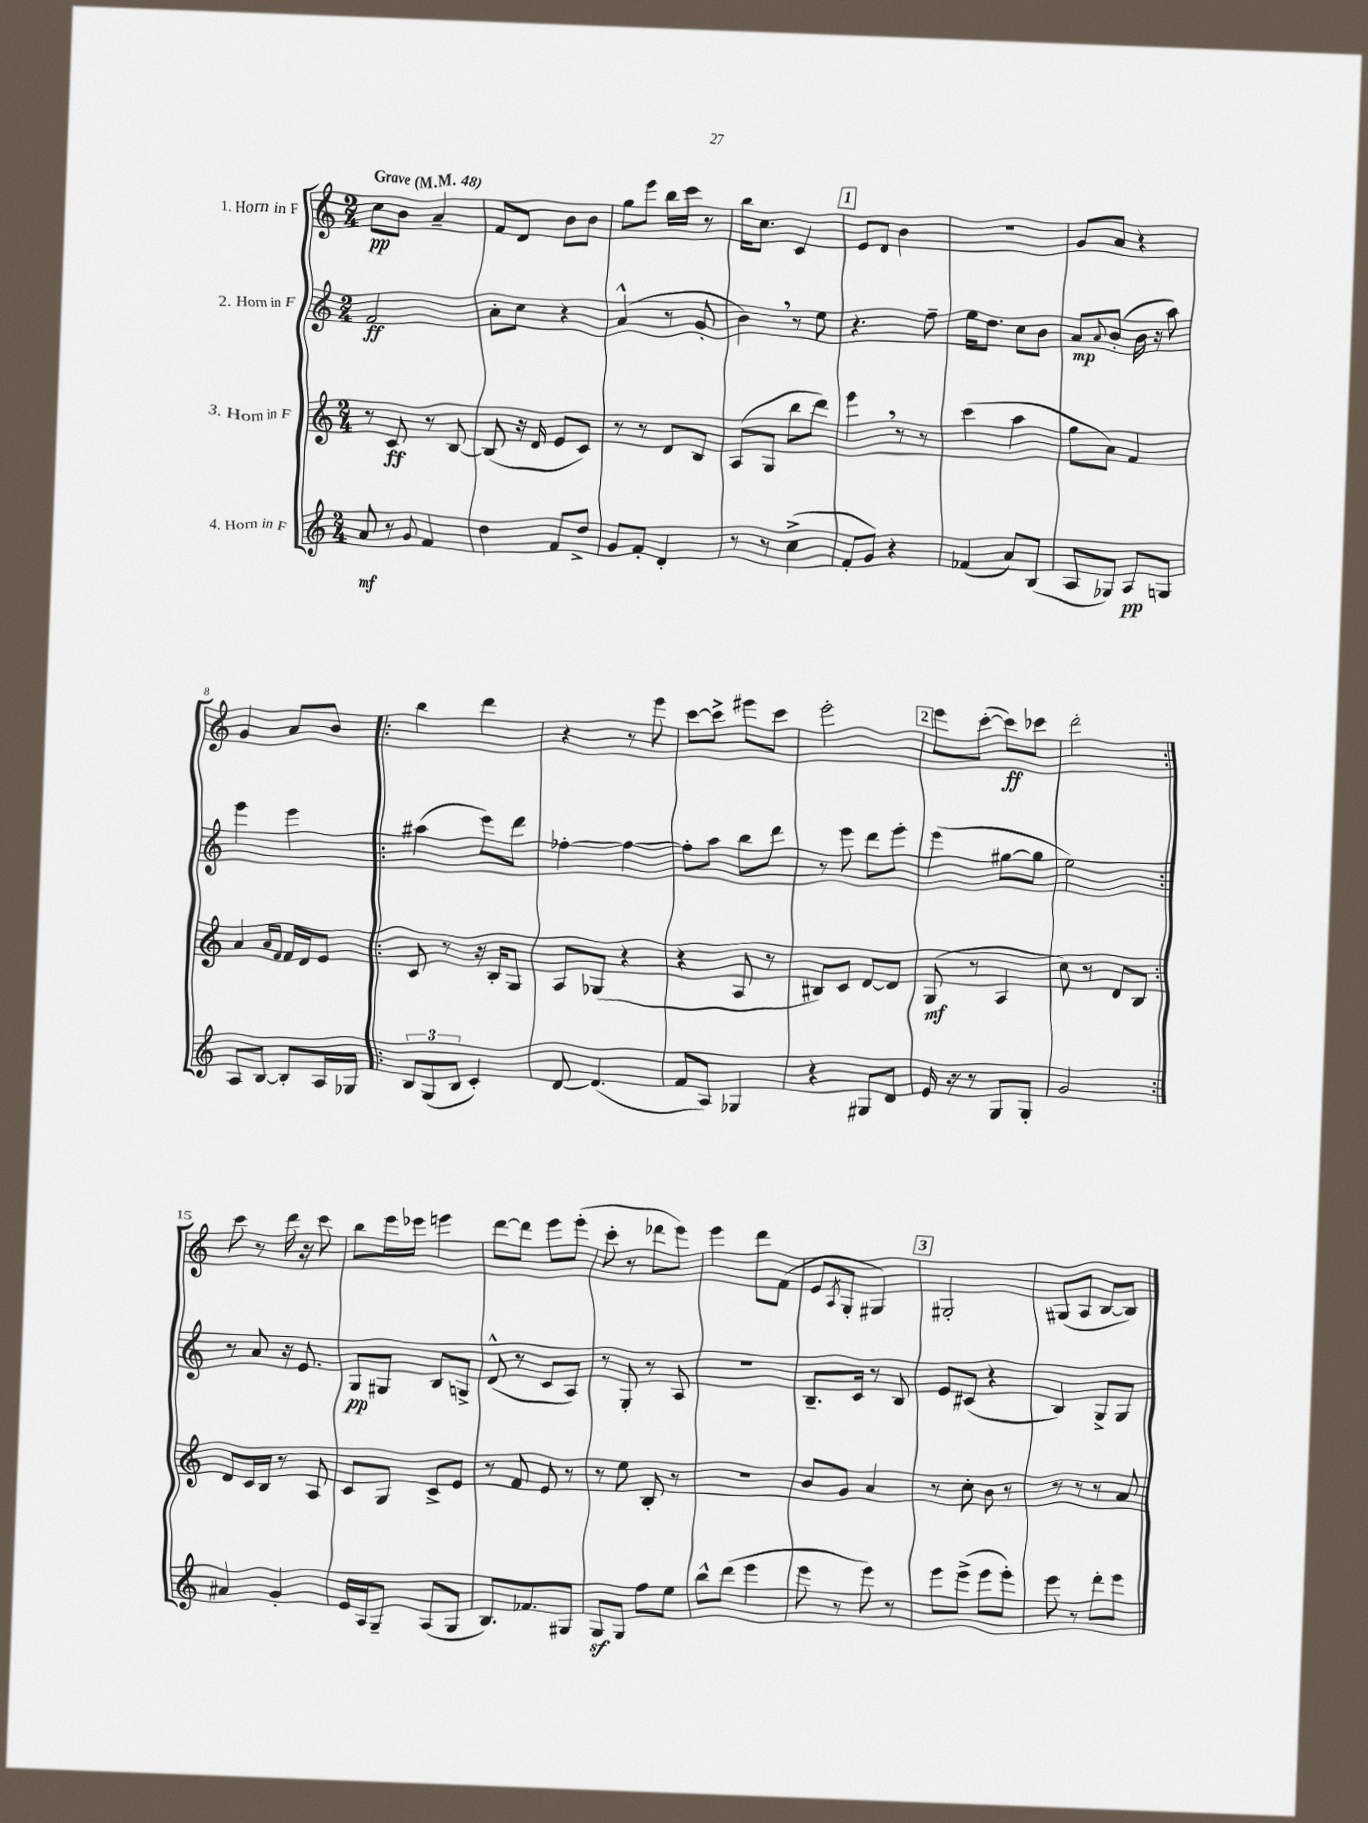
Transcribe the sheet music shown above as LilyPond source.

<<
\new StaffGroup <<
\new Staff = "s0" \with { instrumentName = "1. Horn in F" } {
    \clef treble \key c \major \numericTimeSignature \time 2/4 \tempo "Grave" 4 = 48
    c''8\pp b'8 a'4-- |
    f'8 d'8 b'8 b'8 |
    g''8 e'''8 b''16 c'''16 r8 |
    b''16 c''8. c'4 |
    \mark \markup { \box "1" } e'8 d'8 b'4 |
    R2 |
    g'8 a'8 r4 |
    g'4 a'8 b'8 |
    \repeat volta 2 { b''4 d'''4 |
    r4 r8 e'''8 |
    c'''8~ c'''8-> eis'''8 c'''8 |
    e'''2-. |
    \mark \markup { \box "2" } e'''8 c'''8~-.( c'''8\ff) ces'''8 |
    d'''2-. | }
    c'''8 r8 d'''16 r16 c'''8 |
    b''8 e'''16 ees'''16 e'''4 |
    d'''8~ d'''8 e'''8 e'''8-.( |
    c'''8-. r8 des'''8 e'''8) |
    e'''4 d'''8 f'8( |
    e'8 \acciaccatura { a8 } g8-. gis4) |
    \mark \markup { \box "3" } gis2-. |
    gis8( a8 b8~ b8) \bar "|." |
}
\new Staff = "s1" \with { instrumentName = "2. Horn in F" } {
    \clef treble \key c \major \numericTimeSignature \time 2/4
    f'2\ff |
    a'8-. c''8 r4 |
    a'4-^( r8 g'8-. |
    b'4) \breathe r8 e''8 |
    \mark \markup { \box "1" } r4. f''8-- |
    e''16 d''8. c''8 b'8 |
    a'8\mp \appoggiatura { a'8 } b'8-.( b'16 r16 a''8) |
    e'''4 e'''4 |
    \repeat volta 2 { ais''4( e'''8) d'''8 |
    fes''4~-. fes''4~ |
    fes''8-. a''8 b''8 d'''8 |
    r8 e'''8 d'''8 e'''8-. |
    \mark \markup { \box "2" } e'''4( gis''8~ gis''8 |
    e''2) | }
    r8 a'8 r16 e'8. |
    g8\pp gis8 b8 g8-> |
    d'8-^( r8 c'8 a8) |
    r8 g8-. r8 a8 |
    R2 |
    b8.-- c'16 r8 b8 |
    \mark \markup { \box "3" } e'8 cis'8( r4 |
    b4) g8-> g8 \bar "|." |
}
\new Staff = "s2" \with { instrumentName = "3. Horn in F" } {
    \clef treble \key c \major \numericTimeSignature \time 2/4
    r8 c'8\ff r8 b8~ |
    b8( r16 d'16 e'8 c'8) |
    r8 r8 d'8 b8 |
    a8( g8 b''8 d'''8) |
    \mark \markup { \box "1" } e'''4 \breathe r8 r8 |
    c'''4( a''4 |
    g''8 a'8) f'4 |
    a'4 \grace { a'16 f'16 } f'16 d'16 e'8 |
    \repeat volta 2 { c'8 r8 r16 b16-. g8 |
    a8 ges8( r4 |
    r4 a8 r8 |
    bis8) c'8 d'8~ d'8 |
    \mark \markup { \box "2" } g8\mf( r8 a4 |
    c''8) r8 d'8 b8 | }
    d'8 c'16 b16 r8 a8 |
    c'8 g8 c'8-> e'8 |
    r8 f'8 e'8 r8 |
    r8 e''8 b8-. r8 |
    R2 |
    b'8 g'8 a'4 |
    \mark \markup { \box "3" } r8 c''8-. b'8 r8 |
    r8 r8 r8 a'8 \bar "|." |
}
\new Staff = "s3" \with { instrumentName = "4. Horn in F" } {
    \clef treble \key c \major \numericTimeSignature \time 2/4
    a'8\mf r8 \appoggiatura { g'8 } f'4 |
    d''4 f'8 d''8-> |
    g'8 f'8-. d'4-. |
    r8 r8 c''4->( |
    \mark \markup { \box "1" } f'8-. g'8) r4 |
    fes'4( a'8) b8( |
    a8 ges8) a8\pp g8 |
    a8 b8~ b8-. a16 ges16 |
    \repeat volta 2 { \tuplet 3/2 { b8 g8( b8 } c'4-.) |
    d'8~ d'4.( |
    f'8 a8) ges4 |
    r4 gis8 d'8 |
    \mark \markup { \box "2" } e'16 r16 r8 g8 g8-. |
    g'2 | }
    ais'4 g'4-. |
    e'16 a16 g8-- a8( g8 |
    b8.) fes'8. gis8 |
    g8\sf g8 f''8 e''8 |
    b''8-^ d'''8( e'''4 |
    e'''8 r8 e'''8) r8 |
    \mark \markup { \box "3" } e'''8 e'''8->( e'''8 e'''8-.) |
    e'''8 r8 d'''8-. e'''8 \bar "|." |
}
>>
>>
